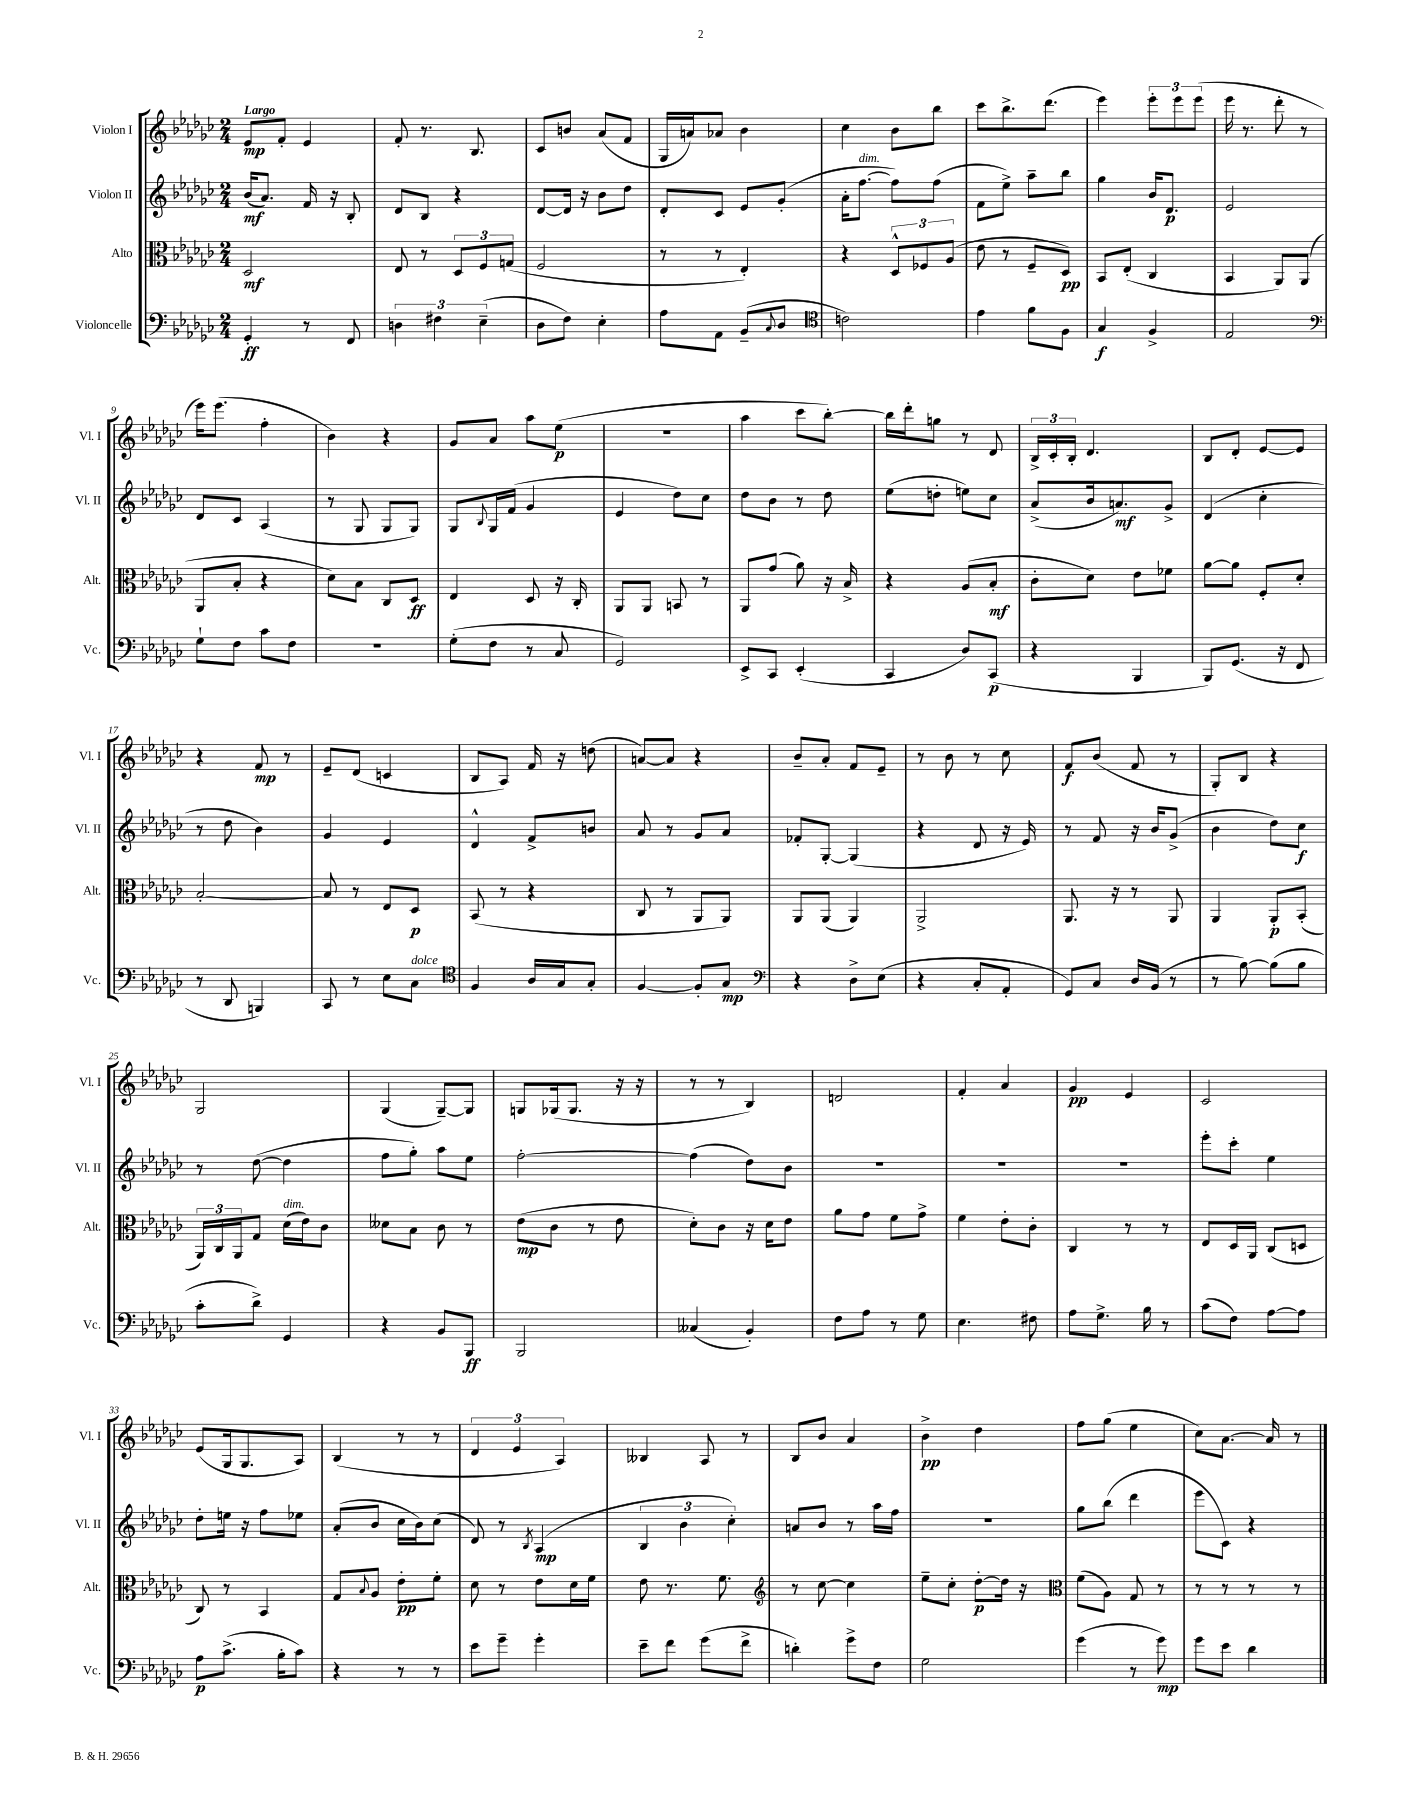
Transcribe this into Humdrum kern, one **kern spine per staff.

**kern	**dynam	**kern	**dynam	**kern	**dynam	**kern	**dynam
*part4	*part4	*part3	*part3	*part2	*part2	*part1	*part1
*staff4	*staff4	*staff3	*staff3	*staff2	*staff2	*staff1	*staff1
*I"Violoncelle	*	*I"Alto	*	*I"Violon II	*	*I"Violon I	*
*I'Vc.	*	*I'Alt.	*	*I'Vl. II	*	*I'Vl. I	*
*clefF4	*	*clefC3	*	*clefG2	*	*clefG2	*
*k[b-e-a-d-g-c-]	*	*k[b-e-a-d-g-c-]	*	*k[b-e-a-d-g-c-]	*	*k[b-e-a-d-g-c-]	*
*M2/4	*	*M2/4	*	*M2/4	*	*M2/4	*
=1	=1	=1	=1	=1	=1	=1	=1
!	!	!	!	!	!	!LO:TX:a:B:t=Largo	!
4GG-'/	ff	2D-/	mf	(16b-/KL	mf	8e-/L	mp
.	.	.	.	8.a-/J)	.	.	.
.	.	.	.	.	.	8f'/J	.
8r	.	.	.	16f/	.	4e-/	.
.	.	.	.	16r	.	.	.
8FF/	.	.	.	8B-'/	.	.	.
=2	=2	=2	=2	=2	=2	=2	=2
6Dn\	.	8E-/	.	8d-/L	.	8f'/	.
.	.	8r	.	8B-/J	.	8.r	.
6F#X\	.	.	.	.	.	.	.
.	.	12D-/L	.	4r	.	.	.
.	.	.	.	.	.	8.B-/	.
(6E-~\	.	12F/	.	.	.	.	.
.	.	(12Gn/J	.	.	.	.	.
=3	=3	=3	=3	=3	=3	=3	=3
8D-\L	.	2F/	.	[8d-/L	.	8c-/L	.
8F\J)	.	.	.	16d-/Jk]	.	8bn/J	.
.	.	.	.	16r	.	.	.
4E-'\	.	.	.	8b-\L	.	(8a-/L	.
.	.	.	.	8dd-\J	.	8f/J	.
=4	=4	=4	=4	=4	=4	=4	=4
8A-\L	.	8r	.	8d-'/L	.	16G-/LL	.
.	.	.	.	.	.	16an/J)	.
8AA-\J	.	8r	.	8c-/J	.	8a-X/J	.
(8BB-~/L	.	4E-'/)	.	8e-/L	.	4b-\	.
8qqC-/	.	.	.	.	.	.	.
8D-/J	.	.	.	(8g-'/J	.	.	.
=5	=5	=5	=5	=5	=5	=5	=5
*clefC4	*	*	*	*	*	*	*
2cn\)	.	4r	.	16a-'\KL	.	4cc-\	.
!	!	!	!	!LO:TX:a:i:t=dim.	!	!	!
.	.	.	.	[8.ff\J	.	.	.
.	.	12D-^^/L	.	8ff\L])	.	8b-\L	.
.	.	12F-X/	.	.	.	.	.
.	.	.	.	(8ff\J	.	8bb-\J	.
.	.	(12A-/J	.	.	.	.	.
=6	=6	=6	=6	=6	=6	=6	=6
4e-\	.	8e-\	.	8f\L	.	8ccc-\L	.
.	.	8r	.	8ee-^\J)	.	8.bb-^\	.
8f\L	.	8F~/L	.	8aa-~\L	.	.	.
.	.	.	.	.	.	(8.ddd-\J	.
8F\J	.	8D-/J)	pp	8bb-\J	.	.	.
=7	=7	=7	=7	=7	=7	=7	=7
4G-/	f	8BB-/L	.	4gg-\	.	4eee-\)	.
.	.	(8E-'/J	.	.	.	.	.
4F^/	.	4C-/	.	16b-/KL	.	12eee-'\L	.
.	.	.	.	8.d-/J	p	.	.
.	.	.	.	.	.	12eee-\	.
.	.	.	.	.	.	(12eee-\J	.
=8	=8	=8	=8	=8	=8	=8	=8
2E-/	.	4BB-/	.	2e-/	.	16eee-\	.
.	.	.	.	.	.	8.r	.
.	.	8AA-/L)	.	.	.	8ddd-'\	.
.	.	(8AA-/J	.	.	.	8r	.
!!LO:LB:g=z
=9	=9	=9	=9	=9	=9	=9	=9
*clefF4	*	*	*	*	*	*	*
8G-`\L	.	8AA-/L	.	8d-/L	.	16eee-\KL)	.
.	.	.	.	.	.	(8.eee-\J	.
8F\J	.	8B-'/J	.	8c-/J	.	.	.
8c-\L	.	4r	.	(4A-/	.	4ff'\	.
8F\J	.	.	.	.	.	.	.
=10	=10	=10	=10	=10	=10	=10	=10
2r	.	8d-\L)	.	8r	.	4b-\)	.
.	.	8B-\J	.	8G-/	.	.	.
.	.	8C-/L	.	8G-/L	.	4r	.
.	.	8D-/J	ff	8G-/J)	.	.	.
=11	=11	=11	=11	=11	=11	=11	=11
(8G-'\L	.	4E-/	.	8G-/L	.	8g-/L	.
.	.	.	.	8qqB-/	.	.	.
8F\J	.	.	.	16G-/L	.	8a-/J	.
.	.	.	.	(16f/JJ	.	.	.
8r	.	8D-/	.	4g-/	.	8aa-\L	.
8C-/	.	16r	.	.	.	(8ee-\J	p
.	.	16C-'/	.	.	.	.	.
=12	=12	=12	=12	=12	=12	=12	=12
2GG-/)	.	8AA-/L	.	4e-/	.	2r	.
.	.	8AA-/J	.	.	.	.	.
.	.	8BBn/	.	8dd-\L)	.	.	.
.	.	8r	.	8cc-\J	.	.	.
=13	=13	=13	=13	=13	=13	=13	=13
8EE-^/L	.	8AA-/L	.	8dd-\L	.	4aa-\	.
8CC-/J	.	(8g-/J	.	8b-\J	.	.	.
(4EE-'/	.	8a-\)	.	8r	.	8ccc-\L	.
.	.	16r	.	8dd-\	.	[8bb-'\J)	.
.	.	16B-^/	.	.	.	.	.
=14	=14	=14	=14	=14	=14	=14	=14
4CC-/	.	4r	.	(8ee-\L	.	16bb-\LL]	.
.	.	.	.	.	.	16ddd-'\J	.
.	.	.	.	8ddn'\J	.	8ggn\J	.
8D-/L)	.	(8A-/L	.	8een\L)	.	8r	.
(8CC-/J	p	8B-'/J	mf	8cc-\J	.	8d-/	.
=15	=15	=15	=15	=15	=15	=15	=15
4r	.	8c-'\L	.	(8a-^/L	.	24B-^/LL	.
.	.	.	.	.	.	24c-'/	.
.	.	.	.	.	.	24B-'/JJ	.
.	.	8d-\J)	.	16b-/k	.	4.d-/	.
.	.	.	.	8.an/)	mf	.	.
4BBB-/	.	8e-\L	.	.	.	.	.
.	.	8f-X\J	.	8g-^/J	.	.	.
=16	=16	=16	=16	=16	=16	=16	=16
8BBB-/L)	.	[8a-\L	.	(4d-/	.	8B-/L	.
(8.GG-/J	.	8a-\J]	.	.	.	8d-'/J	.
.	.	8F'/L	.	4cc-'\	.	[8e-/L	.
16r	.	.	.	.	.	.	.
8FF/	.	8d-'/J	.	.	.	8e-/J]	.
!!LO:LB:g=z
=17	=17	=17	=17	=17	=17	=17	=17
8r	.	[2B-'/	.	8r	.	4r	.
8DD-/	.	.	.	8dd-\	.	.	.
4BBBn/)	.	.	.	4b-\)	.	8f/	mp
.	.	.	.	.	.	8r	.
=18	=18	=18	=18	=18	=18	=18	=18
8CC-/	.	8B-/]	.	4g-/	.	8e-~/L	.
8r	.	8r	.	.	.	(8d-/J	.
8E-\L	.	8E-/L	.	4e-/	.	4cn/	.
!LO:TX:a:i:t=dolce	!	!	!	!	!	!	!
8C-\J	.	8D-/J	p	.	.	.	.
=19	=19	=19	=19	=19	=19	=19	=19
*clefC4	*	*	*	*	*	*	*
4F/	.	(8BB-/	.	4d-^^/	.	8B-/L	.
.	.	8r	.	.	.	8A-/J)	.
16A-/LL	.	4r	.	8f^/L	.	16f/	.
16G-/J	.	.	.	.	.	16r	.
8G-'/J	.	.	.	8bn/J	.	(8ddn\	.
=20	=20	=20	=20	=20	=20	=20	=20
[4F/	.	8C-/	.	8a-/	.	[8an/L)	.
.	.	8r	.	8r	.	8a/J]	.
8F'/L]	.	8AA-/L	.	8g-/L	.	4r	.
8G-/J	mp	8AA-/J)	.	8a-/J	.	.	.
=21	=21	=21	=21	=21	=21	=21	=21
*clefF4	*	*	*	*	*	*	*
4r	.	8AA-/L	.	8f-X'/L	.	8b-~/L	.
.	.	(8AA-/J	.	[8G-'/J	.	8a-'/J	.
8D-^\L	.	4AA-/)	.	(4G-/]	.	8f/L	.
(8E-\J	.	.	.	.	.	8e-~/J	.
=22	=22	=22	=22	=22	=22	=22	=22
4r	.	2AA-^/	.	4r	.	8r	.
.	.	.	.	.	.	8b-\	.
8C-'/L	.	.	.	8d-/	.	8r	.
8AA-'/J	.	.	.	16r	.	8cc-\	.
.	.	.	.	16e-/)	.	.	.
=23	=23	=23	=23	=23	=23	=23	=23
8GG-/L)	.	8.AA-/	.	8r	.	8f/L	f
8C-/J	.	.	.	8f/	.	(8b-/J	.
.	.	16r	.	.	.	.	.
16D-/LL	.	8r	.	16r	.	8f/	.
(16BB-/JJ	.	.	.	16b-/KL	.	.	.
8r	.	8AA-/	.	(8g-^/J	.	8r	.
=24	=24	=24	=24	=24	=24	=24	=24
8r	.	4AA-/	.	4b-\	.	8G-'/L)	.
[8B-\)	.	.	.	.	.	8B-/J	.
(8B-\L]	.	8AA-'/L	p	8dd-\L)	.	4r	.
8B-\J	.	(8BB-'/J	.	8cc-\J	f	.	.
!!LO:LB:g=z
=25	=25	=25	=25	=25	=25	=25	=25
8c-'\L	.	24AA-/LL)	.	8r	.	2G-/	.
.	.	24C-/	.	.	.	.	.
.	.	24AA-/J	.	.	.	.	.
8d-^\J)	.	8G-/J	.	([8dd-\	.	.	.
!	!	!LO:TX:a:i:t=dim.	!	!	!	!	!
4GG-/	.	(16d-\LL	.	4dd-\]	.	.	.
.	.	16e-\J)	.	.	.	.	.
.	.	8c-\J	.	.	.	.	.
=26	=26	=26	=26	=26	=26	=26	=26
4r	.	8d--X\L	.	8ff\L	.	(4G-/	.
.	.	8B-\J	.	8gg-'\J)	.	.	.
8BB-/L	.	8c-\	.	8aa-\L	.	[8G-~/L)	.
8BBB-/J	ff	8r	.	8ee-\J	.	8G-/J]	.
=27	=27	=27	=27	=27	=27	=27	=27
2BBB-/	.	(8e-\L	mp	[2ff'\	.	8Gn/L	.
.	.	8c-\J	.	.	.	(16G-X/k	.
.	.	.	.	.	.	8.G-/J	.
.	.	8r	.	.	.	.	.
.	.	8e-\	.	.	.	16r	.
.	.	.	.	.	.	16r	.
=28	=28	=28	=28	=28	=28	=28	=28
(4C--X/	.	8d-'\L)	.	(4ff\]	.	8r	.
.	.	8c-\J	.	.	.	8r	.
4BB-'/)	.	16r	.	8dd-\L)	.	4B-/)	.
.	.	16d-\KL	.	.	.	.	.
.	.	8e-\J	.	8b-\J	.	.	.
=29	=29	=29	=29	=29	=29	=29	=29
8F\L	.	8a-\L	.	2r	.	2dn/	.
8A-\J	.	8g-\J	.	.	.	.	.
8r	.	8f\L	.	.	.	.	.
8G-\	.	8g-^\J	.	.	.	.	.
=30	=30	=30	=30	=30	=30	=30	=30
4.E-\	.	4f\	.	2r	.	4f'/	.
.	.	8e-'\L	.	.	.	4a-/	.
8F#X\	.	8c-'\J	.	.	.	.	.
=31	=31	=31	=31	=31	=31	=31	=31
8A-\L	.	4C-/	.	2r	.	4g-/	pp
8.G-^\J	.	.	.	.	.	.	.
.	.	8r	.	.	.	4e-/	.
16B-\	.	.	.	.	.	.	.
8r	.	8r	.	.	.	.	.
=32	=32	=32	=32	=32	=32	=32	=32
(8c-\L	.	8E-/L	.	8eee-'\L	.	2c-/	.
8F\J)	.	16D-/L	.	8ccc-'\J	.	.	.
.	.	16AA-/JJ	.	.	.	.	.
[8A-\L	.	(8C-/L	.	4ee-\	.	.	.
8A-\J]	.	8Dn/J	.	.	.	.	.
!!LO:LB:g=z
=33	=33	=33	=33	=33	=33	=33	=33
8A-\L	p	8C-/)	.	8dd-'\L	.	(8e-/L	.
(8.c-^\J	.	8r	.	16een\Jk	.	16G-/k	.
.	.	.	.	16r	.	8.G-/	.
.	.	4BB-/	.	8ff\L	.	.	.
16B-'\KL	.	.	.	.	.	.	.
8c-\J)	.	.	.	8ee-X\J	.	8A-/J)	.
=34	=34	=34	=34	=34	=34	=34	=34
4r	.	8G-/L	.	(8a-'/L	.	(4B-/	.
.	.	8qqB-/	.	.	.	.	.
.	.	8A-/J	.	8b-/J	.	.	.
8r	.	8e-'\L	pp	16cc-\LL	.	8r	.
.	.	.	.	16b-\J)	.	.	.
8r	.	8f'\J	.	(8cc-\J	.	8r	.
=35	=35	=35	=35	=35	=35	=35	=35
8e-\L	.	8d-\	.	8d-/)	.	6d-/	.
8g-~\J	.	8r	.	8r	.	.	.
.	.	.	.	.	.	6e-/	.
.	.	.	.	8qB-/	.	.	.
4g-'\	.	8e-\L	.	(4A-/	mp	.	.
.	.	.	.	.	.	6A-/)	.
.	.	16d-\L	.	.	.	.	.
.	.	16f\JJ	.	.	.	.	.
=36	=36	=36	=36	=36	=36	=36	=36
8e-~\L	.	8e-\	.	6B-/	.	4B--X/	.
8f\J	.	8.r	.	.	.	.	.
.	.	.	.	6b-\	.	.	.
(8g-\L	.	.	.	.	.	8A-/	.
.	.	8.f\	.	.	.	.	.
.	.	.	.	6cc-'\)	.	.	.
8f^\J	.	.	.	.	.	8r	.
=37	=37	=37	=37	=37	=37	=37	=37
*	*	*clefG2	*	*	*	*	*
4dn'\)	.	8r	.	8an/L	.	8B-/L	.
.	.	[8cc-\	.	8b-/J	.	8b-/J	.
8g-^\L	.	4cc-\]	.	8r	.	4a-/	.
8F\J	.	.	.	16aa-\LL	.	.	.
.	.	.	.	16ff\JJ	.	.	.
=38	=38	=38	=38	=38	=38	=38	=38
2G-\	.	8ee-~\L	.	2r	.	4b-^\	pp
.	.	8cc-'\J	.	.	.	.	.
.	.	[8dd-'\L	p	.	.	4dd-\	.
.	.	16dd-\Jk]	.	.	.	.	.
.	.	16r	.	.	.	.	.
=39	=39	=39	=39	=39	=39	=39	=39
*	*	*clefC3	*	*	*	*	*
(4g-\	.	(8f\L	.	8gg-\L	.	8ff\L	.
.	.	8A-\J)	.	(8bb-\J	.	(8gg-\J	.
8r	.	8G-/	.	4ddd-\	.	4ee-\	.
8g-\)	mp	8r	.	.	.	.	.
=40	=40	=40	=40	=40	=40	=40	=40
8g-\L	.	8r	.	8eee-\L	.	8cc-\L)	.
8e-\J	.	8r	.	8c-\J)	.	[8.a-\J	.
4d-\	.	8r	.	4r	.	.	.
.	.	.	.	.	.	16a-/]	.
.	.	8r	.	.	.	8r	.
==	==	==	==	==	==	==	==
*-	*-	*-	*-	*-	*-	*-	*-
